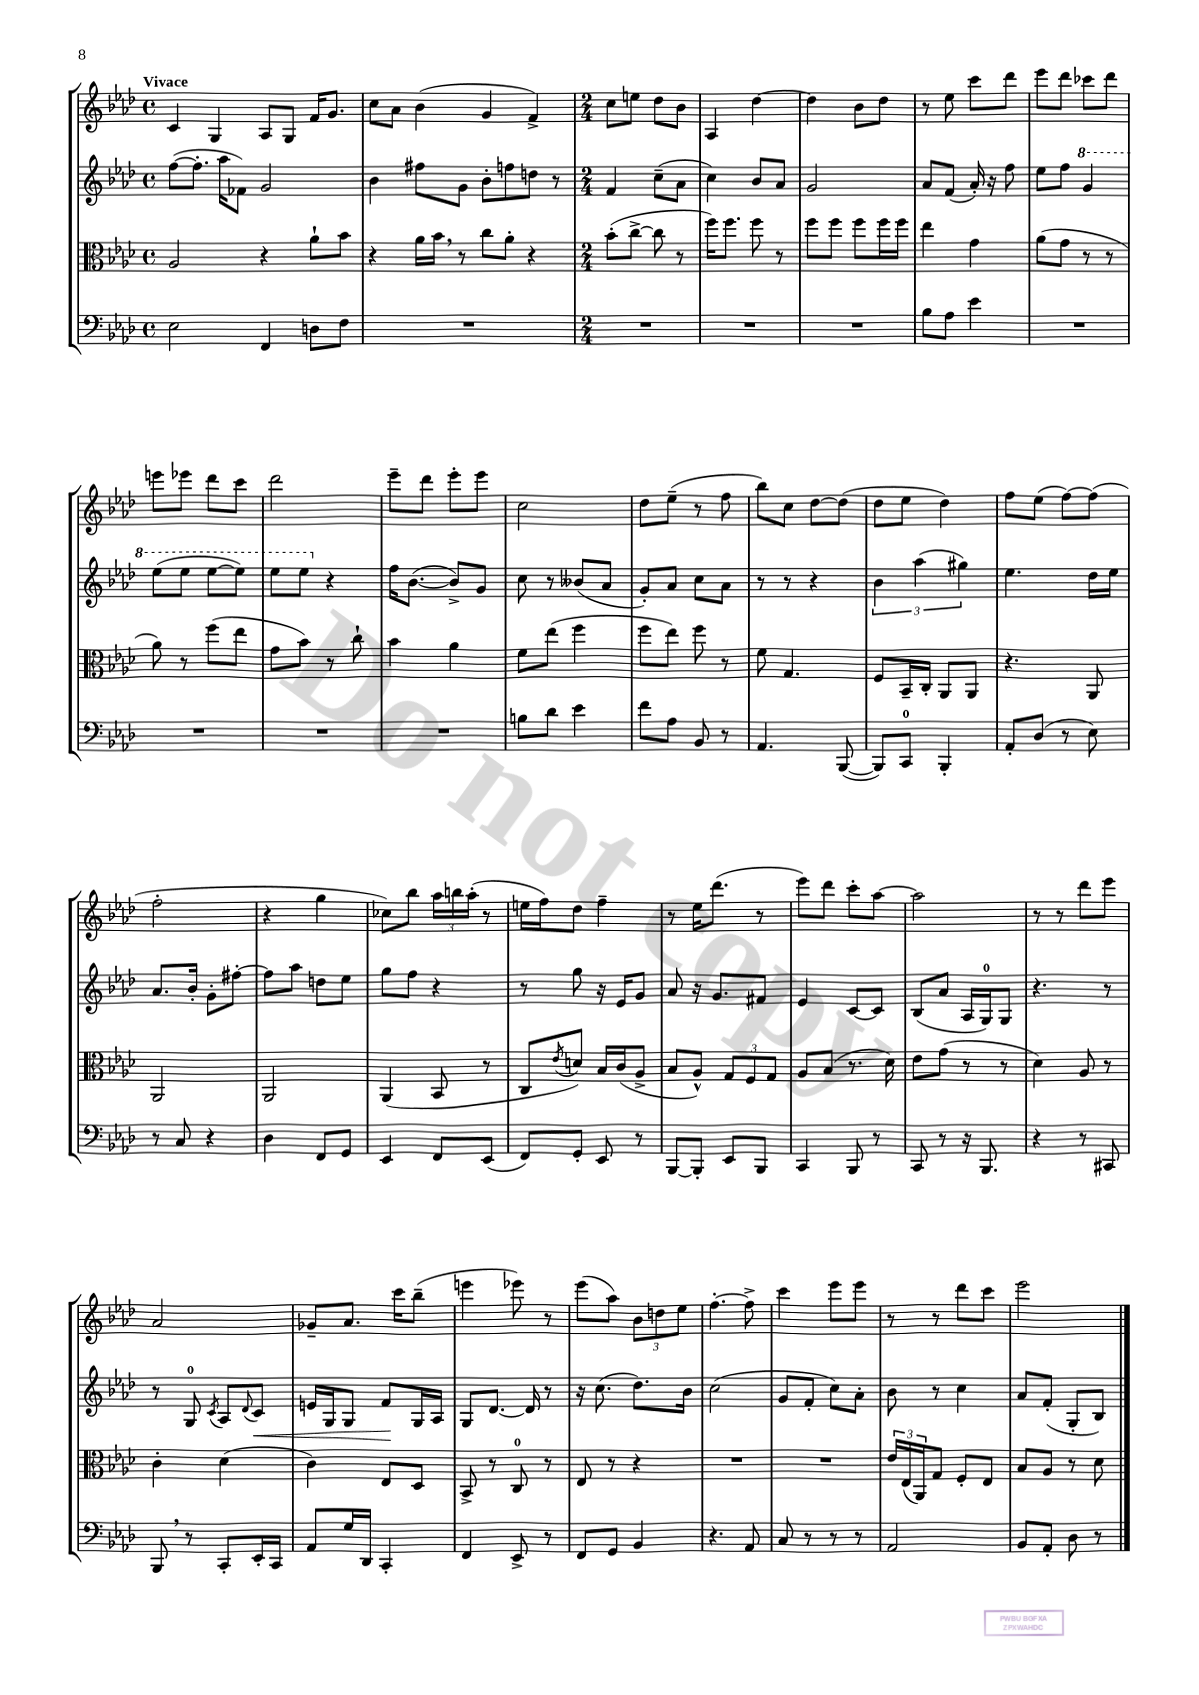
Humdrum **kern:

**kern	**kern	**kern	**kern
*staff4	*staff3	*staff2	*staff1
*clefF4	*clefC3	*clefG2	*clefG2
*k[b-e-a-d-]	*k[b-e-a-d-]	*k[b-e-a-d-]	*k[b-e-a-d-]
*M4/4	*M4/4	*M4/4	*M4/4
*met(c)	*met(c)	*met(c)	*met(c)
2E-\	2A-/	([8ff\L	4c/
.	.	8.ff'\]J	.
.	.	.	4G/
.	.	16aa-\LK	.
.	.	8f-\J)	.
4FF/	4r	2g/	8A-/L
.	.	.	8G/J
8D\L	8a-`\L	.	16f/LK
.	.	.	8.g/J
8F\J	8b-\J	.	.
=	=	=	=
1r	4r	4b-\	8cc\L
.	.	.	8a-\J
.	16a-\LL	8ff#\L	(4b-\
.	16b-\JJ	.	.
.	8r	8g\J	.
.	8cc\L	8b-'\L	4g/
.	8a-'\J	8ff\	.
.	4r	8dd\J	4f^/)
.	.	8r	.
=	=	=	=
*M2/4	*M2/4	*M2/4	*M2/4
2r	(8b-'\L	4f/	8cc\L
.	[8cc^\J	.	8ee\J
.	8cc\]	(8cc~\L	8dd-\L
.	8r	8a-\J	8b-\J
=	=	=	=
2r	16ff\LK)	4cc\)	4A-/
.	8.ff\J	.	.
.	8ff\	8b-/L	[4dd-\
.	8r	8a-/J	.
=	=	=	=
2r	8ff\L	2g/	4dd-\]
.	8ff\J	.	.
.	8ff\L	.	8b-\L
.	16ff\L	.	8dd-\J
.	16ff\JJ	.	.
=	=	=	=
8B-\L	4ee-\	8a-/L	8r
8A-\J	.	(8f/J	8ee-\
4e-\	4g\	16a-'/)	8ccc\L
.	.	16r	.
.	.	8ff\	8ddd-\J
=	=	=	=
2r	(8a-\L	8ee-\L	8eee-\L
.	8g\J	8ff\J	8ddd-\J
.	8r	4gg/	8ccc-\L
.	8r	.	8ddd-\J
=	=	=	=
2r	8a-\)	(8eee-\L	8eee\L
.	8r	8eee-\J	8eee-\J
.	(8ff\L	[8eee-\L	8ddd-\L
.	8ee-\J	8eee-\]J)	8ccc\J
=	=	=	=
2r	8g\L	8eee-\L	2ddd-\
.	8b-\J)	8eee-\J	.
.	8r	4r	.
.	8cc`\	.	.
=	=	=	=
2r	4b-\	16ff\LK	8eee-~\L
.	.	([8.b-\J	.
.	.	.	8ddd-\J
.	4a-\	8b-^/]L)	8eee-'\L
.	.	8g/J	8eee-\J
=	=	=	=
8B\L	8f\L	8cc\	2cc\
8d-\J	(8ee-\J	8r	.
4e-\	4ff\	(8b--/L	.
.	.	8a-/J	.
=	=	=	=
8f\L	8ff\L	8g'/L)	8dd-\L
8A-\J	8ee-\J)	8a-/J	(8ee-~\J
8BB-/	8ff\	8cc\L	8r
8r	8r	8a-\J	8ff\
=	=	=	=
4.AA-/	8f\	8r	8bb-\L)
.	4.G/	8r	8cc\J
.	.	4r	[8dd-\L
([8BBB-/	.	.	(8dd-\]J
=	=	=	=
8BBB-/]L)	8F/L	6b-\	8dd-\L
8CC/J	16BB-~/L	.	8ee-\J
.	.	(6aa-\	.
.	16C'/JJ	.	.
4BBB-'/	8AA-/L	.	4dd-\)
.	.	6gg#\)	.
.	8AA-/J	.	.
=	=	=	=
8AA-'/L	4.r	4.ee-\	8ff\L
(8D-/J	.	.	(8ee-\J
8r	.	.	[8ff\L)
8E-\)	8AA-/	16dd-\LL	(8ff\]J
.	.	16ee-\JJ	.
=	=	=	=
8r	2AA-/	8.a-/L	2ff'\
8C/	.	.	.
.	.	16b-'/Jk	.
4r	.	8g'\L	.
.	.	[8ff#'\J	.
=	=	=	=
4D-\	2AA-/	8ff#\]L	4r
.	.	8aa-\J	.
8FF/L	.	8dd\L	4gg\
8GG/J	.	8ee-\J	.
=	=	=	=
4EE-/	(4AA-/	8gg\L	8cc-\L)
.	.	8ff\J	8bb-\J
8FF/L	8BB-/	4r	24aa-\LL
.	.	.	24bb\
.	.	.	(24aa-'\JJ
(8EE-/J	8r	.	8r
=	=	=	=
8FF/L)	8C/L	8r	16ee\LL
.	.	.	16ff\J)
.	8qe-/	.	.
8GG'/J	8d/J)	8gg\	8dd-\J
8EE-/	16B-/LL	16r	4ff~\
.	(16c/J	16e-/LK	.
8r	8A-^/J	8g/J	.
=	=	=	=
[8BBB-/L	8B-/L	8a-/	8r
8BBB-'/]J	8A-^^/J)	16r	16ee-\LK
.	.	8.g/L	(8.ddd-\J
8EE-/L	12G/L	.	.
.	12F/	.	.
8BBB-/J	.	8f#/J	8r
.	12G/J	.	.
=	=	=	=
4CC/	8A-/L	4e-/	8eee-\L)
.	(8B-/J	.	8ddd-\J
8BBB-/	8.r	[8c/L	8ccc'\L
8r	.	8c/]J	[8aa-\J
.	16d-\)	.	.
=	=	=	=
8CC/	8e-\L	(8B-/L	2aa-\]
8r	(8g\J	8a-/J	.
16r	8r	16A-/LL	.
8.BBB-/	.	16G/J)	.
.	8r	8G/J	.
=	=	=	=
4r	4d-\)	4.r	8r
.	.	.	8r
8r	8A-/	.	8ddd-\L
8CC#/	8r	8r	8eee-\J
=	=	=	=
8BBB-/	4c'\	8r	2a-/
8r	.	8G/	.
.	.	8qc/	.
8CC'/L	(4d-\	8A-/L	.
.	.	8qqd-/	.
16EE-'/L	.	8c/J	.
16CC/JJ	.	.	.
=	=	=	=
8AA-/L	4c\)	16e/LL	8g-~/L
.	.	16G/J	.
16G/L	.	8G/J	8.a-/J
16DD-/JJ	.	.	.
4CC'/	8E-/L	8f/L	.
.	.	.	16ccc\LK
.	8D-/J	16G/L	(8bb-~\J
.	.	16A-/JJ	.
=	=	=	=
4FF/	8BB-^/	8G/L	4eee\
.	8r	[8.d-/J	.
8EE-^/	8C/	.	8eee-\)
.	.	16d-/]	.
8r	8r	8r	8r
=	=	=	=
8FF/L	8E-/	16r	(8eee-\L
.	.	(8.cc\	.
8GG/J	8r	.	8aa-\J)
4BB-/	4r	8.dd-\L)	12b-\L
.	.	.	12dd\
.	.	.	12ee-\J
.	.	16b-\Jk	.
=	=	=	=
4.r	2r	(2cc\	[4.ff'\
8AA-/	.	.	8ff^\]
=	=	=	=
8C/	2r	8g/L	4ccc\
8r	.	8f'/J	.
8r	.	8cc\L)	8eee-\L
8r	.	8a-'\J	8eee-\J
=	=	=	=
2AA-/	24e-/LL	8b-\	8r
.	(24E-/	.	.
.	24AA-/J)	.	.
.	8G/J	8r	8r
.	8F'/L	4cc\	8ddd-\L
.	8E-/J	.	8ccc\J
=	=	=	=
8BB-/L	8B-/L	8a-/L	2eee-\
8AA-'/J	8A-/J	(8f'/J	.
8D-\	8r	8G'/L	.
8r	8d-\	8B-/J)	.
==	==	==	==
*-	*-	*-	*-
